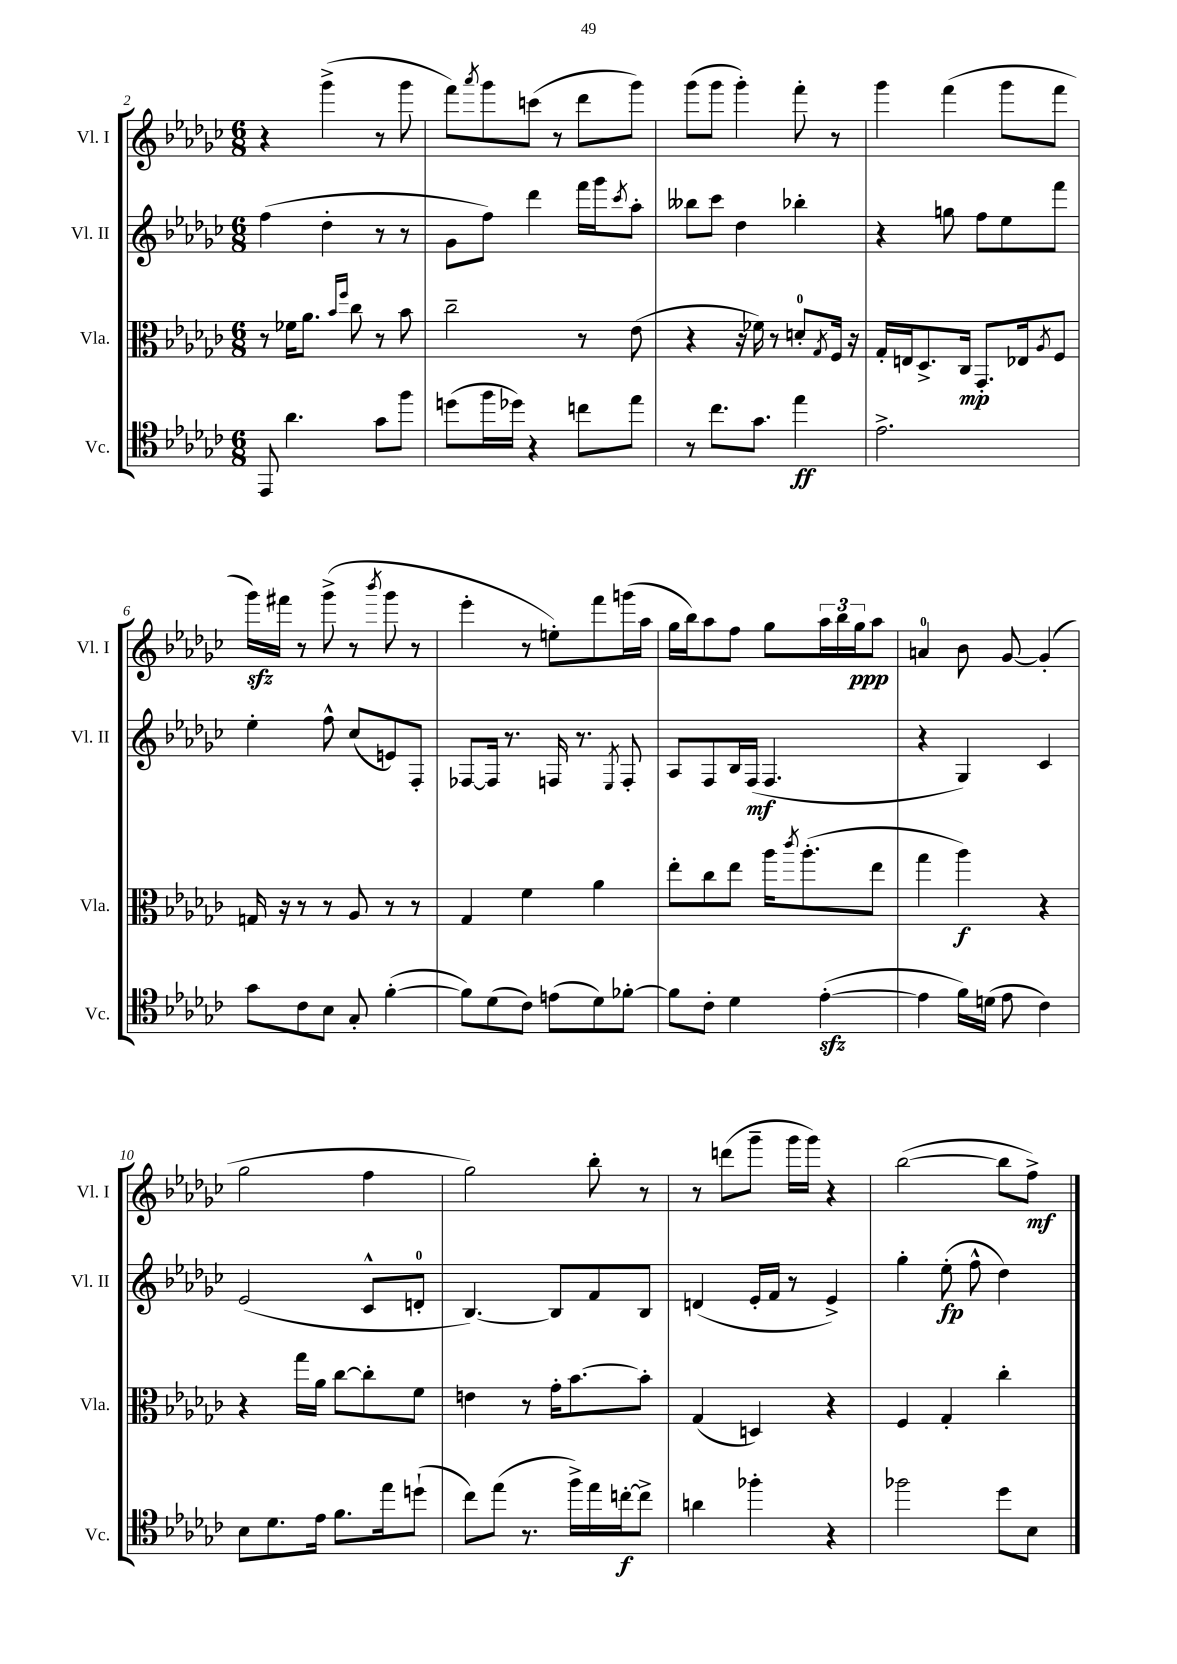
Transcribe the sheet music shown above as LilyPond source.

<<
\new StaffGroup <<
\new Staff = "s0" \with { instrumentName = "Vl. I" shortInstrumentName = "Vl. I" } {
    \clef treble \key ges \major \numericTimeSignature \time 6/8
    r4 ges'''4->( r8 ges'''8 |
    f'''8) \acciaccatura { aes'''8 } ges'''8 c'''8( r8 des'''8 ges'''8) |
    ges'''8( ges'''8 ges'''4-.) f'''8-. r8 |
    ges'''4 f'''4( ges'''8 f'''8 |
    ges'''16\sfz) fis'''16 r8 ges'''8->( r8 \acciaccatura { bes'''8 } ges'''8 r8 |
    ees'''4-. r8 e''8-.) f'''8 g'''16( aes''16 |
    ges''16 bes''16) aes''8 f''8 ges''8 \tuplet 3/2 { aes''16 bes''16 ges''16\ppp } aes''8 |
    a'4-0 bes'8 ges'8~ ges'4-.( |
    ges''2 f''4 |
    ges''2) bes''8-. r8 |
    r8 d'''8( ges'''8-- ges'''16 ges'''16) r4 |
    bes''2~( bes''8 f''8->\mf) \bar "|." |
}
\new Staff = "s1" \with { instrumentName = "Vl. II" shortInstrumentName = "Vl. II" } {
    \clef treble \key ges \major \numericTimeSignature \time 6/8
    f''4( des''4-. r8 r8 |
    ges'8 f''8) des'''4 f'''16 ges'''16 \acciaccatura { ces'''8 } aes''8-. |
    beses''8 ces'''8 des''4 bes''4-. |
    r4 g''8 f''8 ees''8 f'''8 |
    ees''4-. f''8-^ ces''8( e'8) f8-. |
    fes8~ fes16 r8. f16 r8. \acciaccatura { ees8 } f8-. |
    aes8 f8 bes16 f16\mf( f4. |
    r4 ges4) ces'4 |
    ees'2( ces'8-^ d'8-0-. |
    bes4.~) bes8 f'8 bes8 |
    d'4( ees'16-. f'16 r8 ees'4->) |
    ges''4-. ees''8-.\fp( f''8-^ des''4) \bar "|." |
}
\new Staff = "s2" \with { instrumentName = "Vla." shortInstrumentName = "Vla." } {
    \clef alto \key ges \major \numericTimeSignature \time 6/8
    r8 fes'16 aes'8. \grace { bes'16 f''16 } ces''8 r8 bes'8 |
    ces''2-- r8 ees'8( |
    r4 r16 fes'16) r8 d'8-0-. \acciaccatura { ges8 } f16 r16 |
    ges16-. e16 des8.-> ces16\mp ges,8.-. ees16 \acciaccatura { aes8 } f8 |
    g16 r16 r8 r8 aes8 r8 r8 |
    ges4 f'4 aes'4 |
    ees''8-. ces''8 ees''8 aes''16 \acciaccatura { ces'''8 } aes''8.-.( ees''8 |
    ges''4 aes''4\f) r4 |
    r4 ges''16 aes'16 ces''8~ ces''8-. f'8 |
    e'4 r8 ges'16-. bes'8.~ bes'8-. |
    ges4( d4) r4 |
    f4 ges4-. ces''4-. \bar "|." |
}
\new Staff = "s3" \with { instrumentName = "Vc." shortInstrumentName = "Vc." } {
    \clef tenor \key ges \major \numericTimeSignature \time 6/8
    ees,8 aes'4. ges'8 f''8 |
    d''8( f''16 des''16) r4 c''8 ees''8 |
    r8 ces''8. ges'8. ees''4\ff |
    ees'2.-> |
    ges'8 ces'8 bes8 ges8-. f'4~-.( |
    f'8) des'8( ces'8) e'8( des'8) fes'8~-. |
    fes'8 ces'8-. des'4 ees'4~-.\sfz( |
    ees'4 f'16) d'16( ees'8 ces'4) |
    bes8 des'8. ees'16 f'8. ees''16 d''8-!( |
    ces''8) ees''8( r8. f''16->) ees''16 c''16~-.\f c''8-> |
    a'4 fes''4-. r4 |
    fes''2 des''8 bes8 \bar "|." |
}
>>
>>
\layout { \context { \Score currentBarNumber = #2 } }
